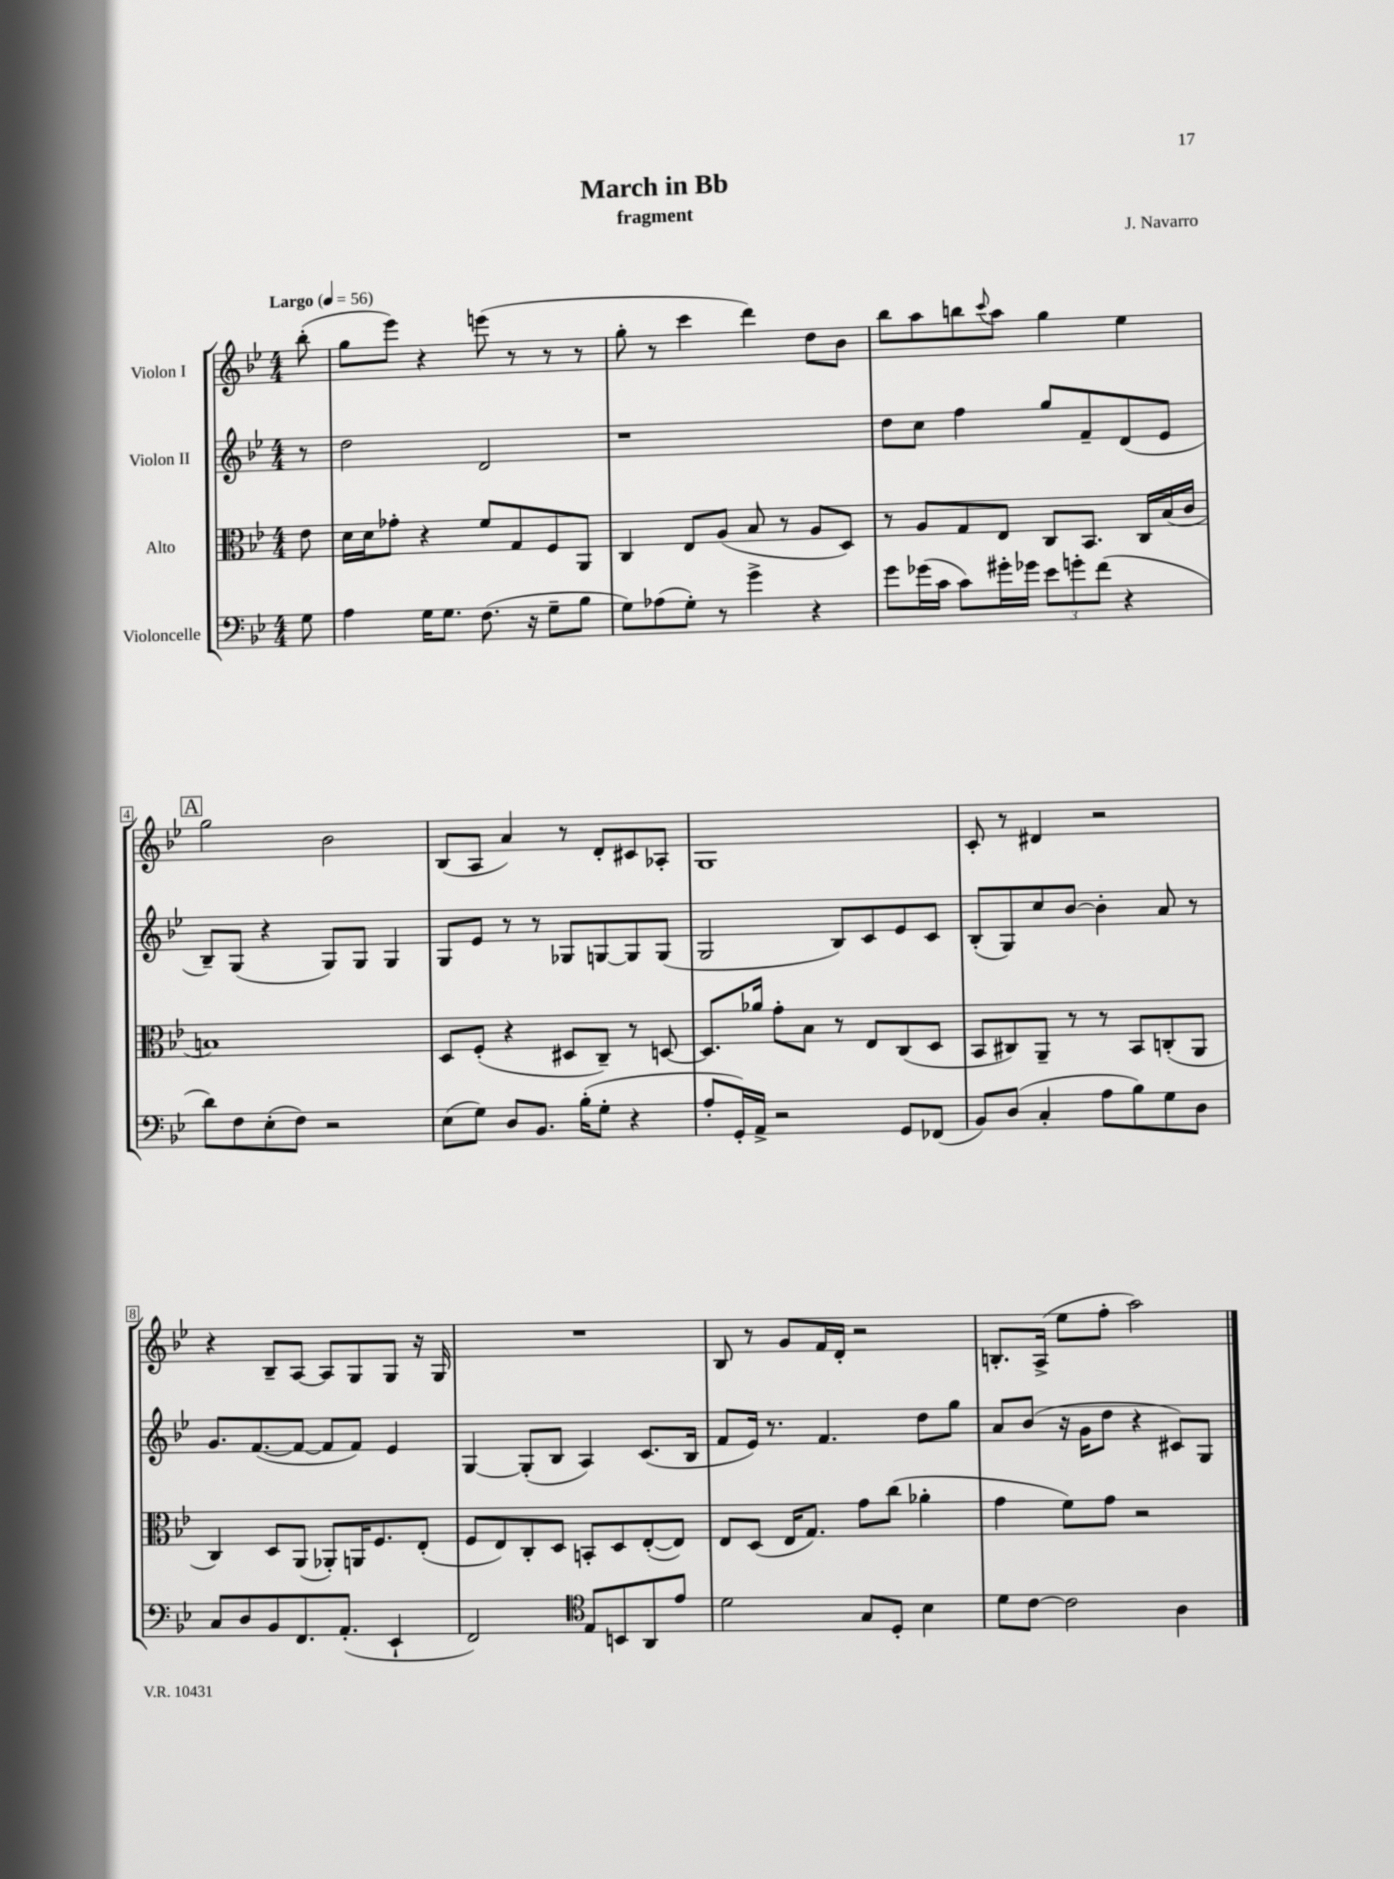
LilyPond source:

\header { title = "March in Bb" composer = "J. Navarro" subtitle = "fragment" }
<<
\new StaffGroup <<
\new Staff = "s0" \with { instrumentName = "Violon I" } {
    \clef treble \key bes \major \numericTimeSignature \time 4/4 \partial 8 \tempo "Largo" 4 = 56
    bes''8-.( |
    g''8 ees'''8) r4 e'''8( r8 r8 r8 |
    g''8-. r8 c'''4 d'''4) d''8 bes'8 |
    bes''8 a''8 b''8 \appoggiatura { c'''8 } a''8 g''4 ees''4 |
    \mark \markup { \box "A" } g''2 bes'2 |
    bes8( a8 a'4) r8 d'8-. cis'8 aes8-. |
    g1 |
    c'8-. r8 dis'4 r2 |
    r4 bes8-- a8~ a8 g8 g8 r16 g16 |
    R1 |
    bes8 r8 g'8 f'16 d'16-. r2 |
    b8.-. a16->( ees''8 f''8-. a''2) \bar "|." |
}
\new Staff = "s1" \with { instrumentName = "Violon II" } {
    \clef treble \key bes \major \numericTimeSignature \time 4/4 \partial 8
    r8 |
    d''2 d'2 |
    r1 |
    d''8 c''8 f''4 g''8 f'8-- d'8( ees'8 |
    \mark \markup { \box "A" } bes8--) g8( r4 g8) g8 g4 |
    g8 ees'8 r8 r8 ges8 g8~ g8 g8( |
    g2 bes8) c'8 ees'8 c'8 |
    bes8-.( g8) c''8 bes'8~ bes'4-. a'8 r8 |
    g'8. f'8.~( f'8~ f'8 f'8) ees'4 |
    g4~ g8-.( bes8 a4) c'8.( bes16 |
    f'8 ees'16) r8. f'4. d''8 g''8 |
    a'8 bes'8( r16 g'16 d''8 r4 cis'8) g8 \bar "|." |
}
\new Staff = "s2" \with { instrumentName = "Alto" } {
    \clef alto \key bes \major \numericTimeSignature \time 4/4 \partial 8
    ees'8 |
    d'16 d'16 ges'8-. r4 f'8 g8 f8 a,8 |
    c4 ees8 a8( bes8 r8 a8 d8) |
    r8 a8 g8 ees8 c8 bes,8. c16 bes16( c'16 |
    \mark \markup { \box "A" } b1) |
    d8 f8-.( r4 dis8 c8--) r8 d8~ |
    d8. aes'16 g'8-. bes8 r8 ees8 c8( d8 |
    bes,8 cis8) a,8-- r8 r8 bes,8 c8-.( a,8 |
    c4) d8 a,8( aes,8-.) a,16 f8. ees8-.( |
    f8 ees8) c8-. d8 b,8-. d8 ees8~-.( ees8) |
    ees8 d8( ees16 g8.) g'8 c''8( aes'4-. |
    g'4 f'8) g'8 r2 \bar "|." |
}
\new Staff = "s3" \with { instrumentName = "Violoncelle" } {
    \clef bass \key bes \major \numericTimeSignature \time 4/4 \partial 8
    g8 |
    a4 g16 g8. f8.( r16 g8-- bes8 |
    g8) aes8( g8-.) r8 g'4-> r4 |
    g'8 ges'16( c'16 c'8) gis'16-. ges'16 \tuplet 3/2 { ees'8 g'8-. f'8( } r4 |
    \mark \markup { \box "A" } d'8) f8 ees8-.( f8) r2 |
    ees8( g8) d8 bes,8. bes16-.( g8-. r4 |
    a8-. g,16-.) a,16-> r2 g,8 fes,8( |
    bes,8) d8( c4-. a8 bes8) g8 d8 |
    c8 d8 bes,8 f,8. a,8.-.( ees,4-! |
    f,2) \clef tenor ees8 b,8 a,8 ees'8 |
    d'2 g8 d8-. bes4 |
    d'8 c'8~ c'2 a4 \bar "|." |
}
>>
>>
\layout { \context { \Score \override BarNumber.stencil = #(make-stencil-boxer 0.1 0.3 ly:text-interface::print) } }
